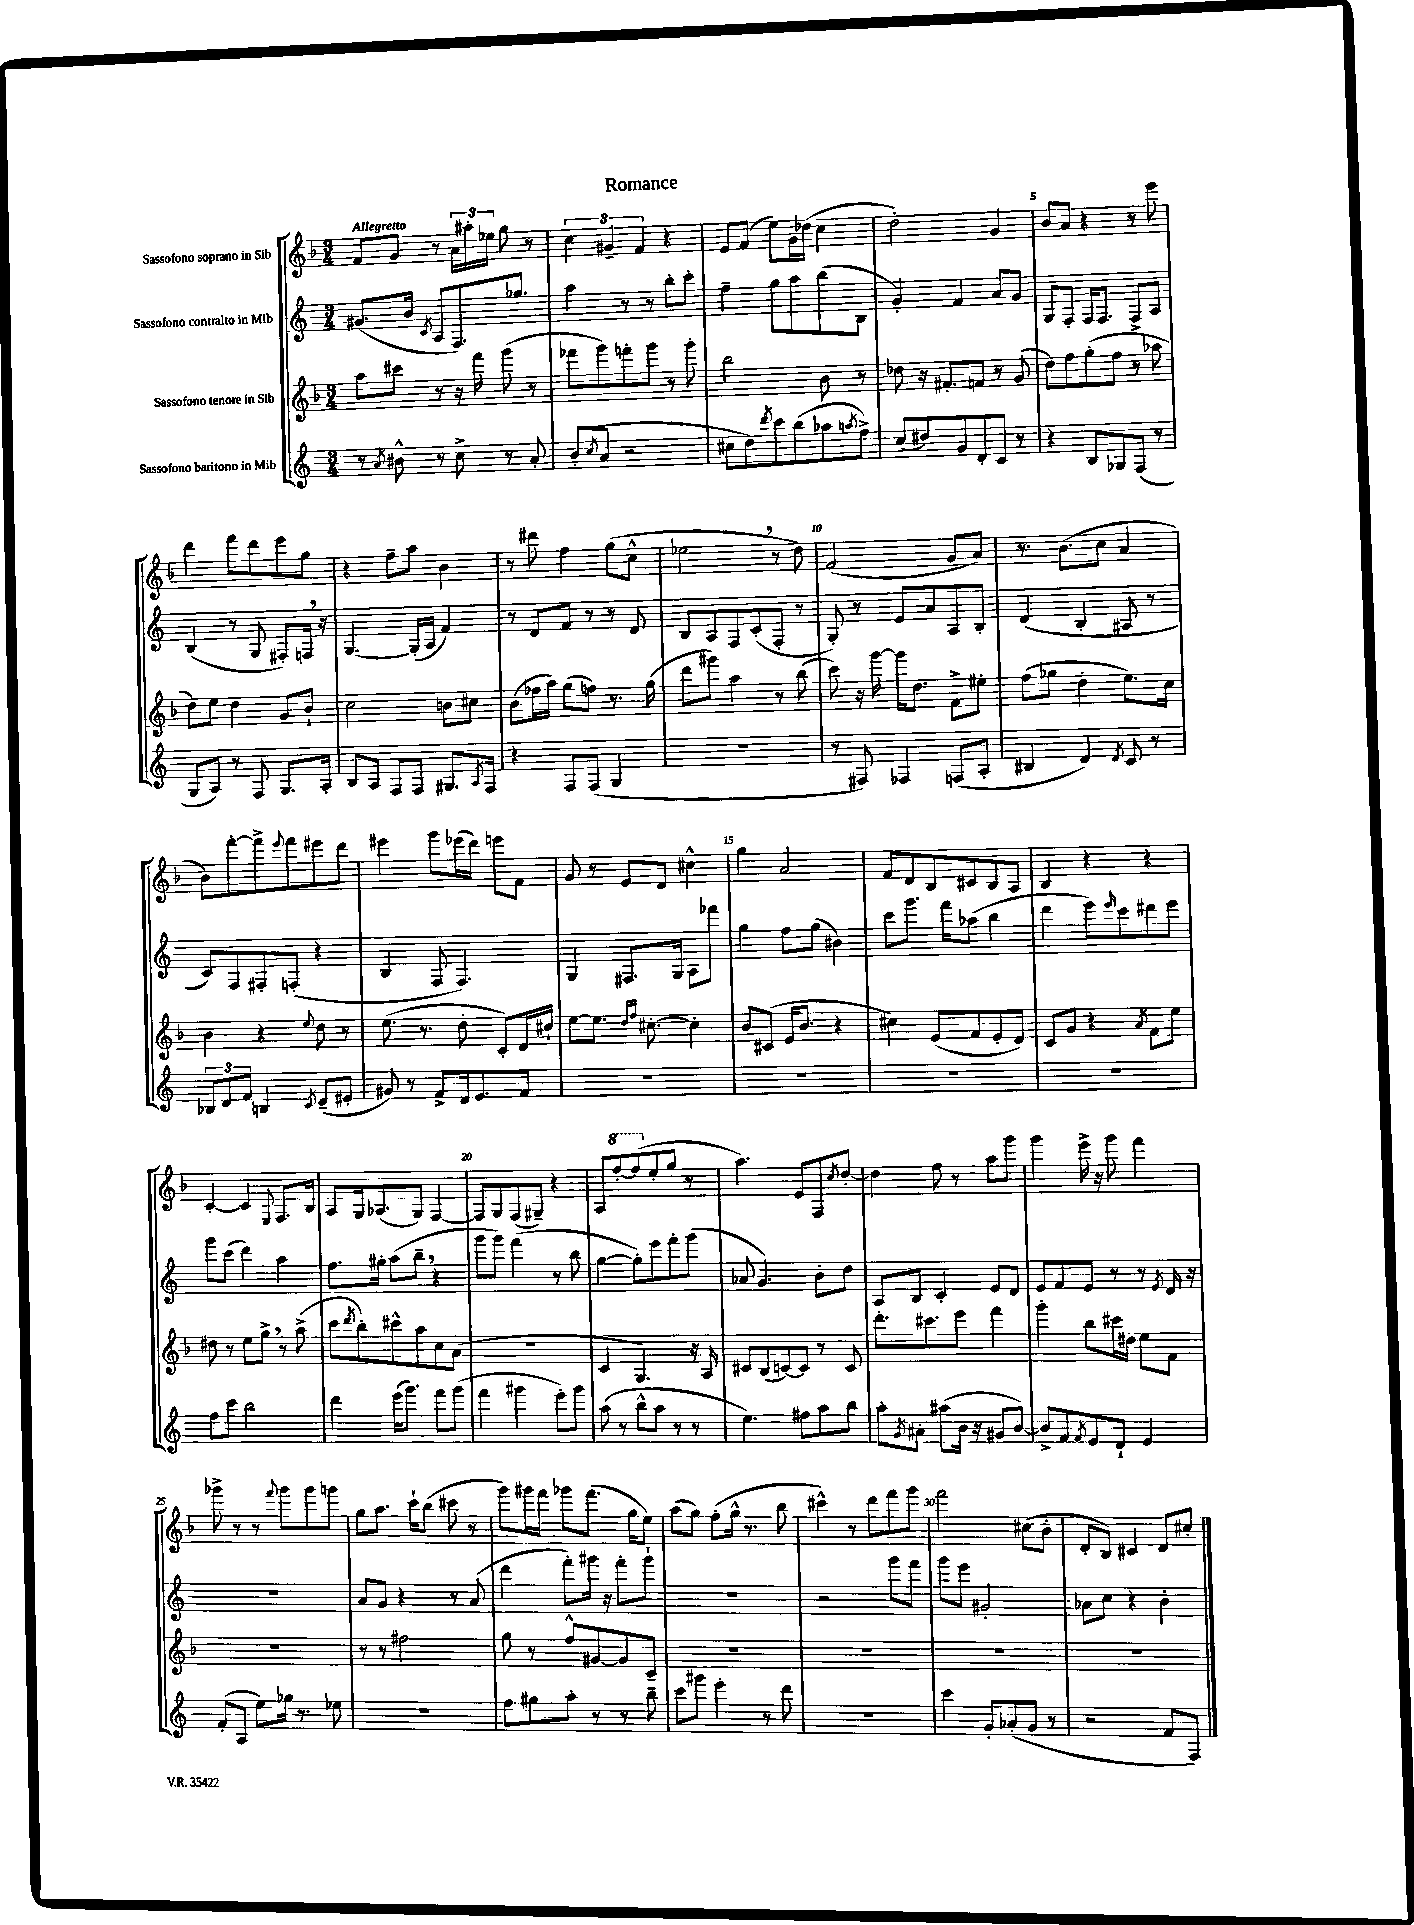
\header { title = "Romance" }
<<
\new StaffGroup <<
\new Staff = "s0" \with { instrumentName = "Sassofono soprano in Sib" } {
    \clef treble \key f \major \numericTimeSignature \time 3/4 \tempo "Allegretto"
    f'8 g'8 r8 \tuplet 3/2 { a'16 ais''16-. ees''16 } g''8 r8 |
    \tuplet 3/2 { c''4 gis'4-- f'4 } r4 |
    e'8 f'8( e''8) g'16 des''16( c''4 |
    d''2-.) g'4 |
    bes'8 a'8 r4 r8 e'''8 |
    d'''4 f'''8 d'''8 e'''8 g''8 |
    r4 f''8-- a''8 bes'4 |
    r8 dis'''8 f''4 g''8( c''8-^ |
    ees''2 \breathe r8 d''8) |
    f'2( g'8 a'8) |
    r8. bes'8.( c''8 a'4 |
    bes'8) f'''8~-. f'''8-> \appoggiatura { e'''8 } f'''8 eis'''8 d'''8 |
    eis'''4 g'''8 ees'''16( d'''16) e'''8 f'8 |
    g'8 r8 e'8 d'8 cis''4-^ |
    g''4 a'2 |
    f'8 d'8 bes8 cis'8 bes8 a8 |
    bes4 r4 r4 |
    c'4~-. c'4 \appoggiatura { e8 } f8. bes16 |
    a8 g16 aes8.( g8) f4~ |
    f8 g8 f8( gis8--) r4 |
    a8 \ottava #1 f'''8~-. f'''8( \ottava #0 e''8-. g''8 r8 |
    a''4.) e'8 f8 \acciaccatura { c''8 } d''8~-. |
    d''4 f''8 r8 a''8 g'''8 |
    g'''4 e'''16-> r16 g'''8 f'''4 |
    ges'''8-> r8 r8 \appoggiatura { f'''8 } ges'''8 ges'''8 g'''8 |
    g''8 a''8. c'''16-! bes''8( cis'''8 r8 |
    g'''8) gis'''16 f'''16 ges'''8 f'''8.( g''16 e''8) |
    a''8( g''8) f''8-.( g''16-^ r8. bes''8 |
    cis'''4-^) r8 d'''8 f'''8 g'''8 |
    f'''2 cis''8( bes'8-. |
    d'8-. bes8) cis'4 d'8 cis''8-. \bar "|." |
}
\new Staff = "s1" \with { instrumentName = "Sassofono contralto in Mib" } {
    \clef treble \key c \major \numericTimeSignature \time 3/4
    gis'8.( b'16 \acciaccatura { c'8 } a8 f8.) ges''8. |
    a''4 r8 r8 b''8-. c'''8-. |
    f''4-- g''8 a''8 b''8( b8 |
    g'4-.) f'4 a'8 g'8 |
    g8 f8-. f16 f8. f8-> a8 |
    b4( r8 g8 fis8-.) f16 \breathe r16 |
    g4.~ g16-.( a16 f'4) |
    r8 d'8 f'8 r8 r8 d'8 |
    b8 a8 f8 c'8-.( f8-. r8 |
    g8-.) r8 e'8 a'8 a8 b8-. |
    d'4( b4-. ais8 r8 |
    c'8) f8 fis8-. f8-.( r4 |
    b4 f8 f4.) |
    g4 fis8. g16 a8 fes'''8 |
    g''4 f''8 g''8( bis'4) |
    c'''8 g'''8. f'''16 aes''8( b''4 |
    d'''4 e'''8) \grace { e'''16 } c'''8 dis'''8 e'''8 |
    g'''8 c'''8( d'''4) a''4 |
    f''8. gis''16-. a''8( b''8-- \breathe r4 |
    g'''8 g'''8) f'''4( r8 b''8 |
    g''4~ g''8-.) e'''8 f'''8-. g'''8( |
    aes'8 g'4.) b'8-. d''8 |
    a8 b8 c'4-. e'8 d'8 |
    e'8 f'8 e'8 r8 r8 \acciaccatura { e'8 } d'16 r16 |
    R2. |
    a'8 g'8 r4 r8 a'8( |
    d'''4 f'''8-.) gis'''16 r16 f'''8-. gis'''8-! |
    R2. |
    r2 g'''8 f'''8 |
    g'''8 e'''8 gis'2-. |
    aes'8 c''8 r4 b'4-. \bar "|." |
}
\new Staff = "s2" \with { instrumentName = "Sassofono tenore in Sib" } {
    \clef treble \key f \major \numericTimeSignature \time 3/4
    a''8 cis'''8 r8 r16 f'''16 g'''8( r8 |
    fes'''8 g'''8) f'''8-. g'''8 r8 g'''8-. |
    bes''2 bes'8 r8 |
    des''8 r16 fis'8.-. f'8 r8 g'8( |
    d''8) f''8 g''8-.( f''8 r8 aes''8 |
    d''8) e''8 d''4 g'8 bes'8-! |
    c''2 b'8 cis''8 |
    bes'8( fes''16 a''16) g''8( f''8) r8. g''16( |
    d'''8 gis'''8) a''4 r8 bes''8( |
    c'''8) r16 g'''16~ g'''16 d''8. f'8-> eis''8-. |
    f''8( ges''8 d''4-. e''8.) c''16 |
    bes'4 r4 \appoggiatura { e''8 } d''8 r8 |
    e''8.( r8. d''8-. c'8-.) d'16 cis''16-! |
    e''8~ e''8. \grace { d''16 f''16 } cis''8.~-. cis''4-. |
    bes'8 cis'8( e'16 bes'8. r4 |
    cis''4) e'8( f'8 e'8-. d'8) |
    c'8 g'8 r4 \acciaccatura { a'8 } f'8 e''8 |
    dis''8 r8 e''8 g''8-> \breathe r8 a''8->( |
    c'''8 \acciaccatura { d'''8 } bes''8-.) cis'''8-^ a''8 c''8 a'8( |
    R2. |
    c'4 g4.) r16 a16 |
    cis'8 bes8( c'8~) c'8 r8 c'8 |
    d'''8.-. cis'''8. e'''8 f'''4 |
    g'''4-. bes''8 cis'''16 dis''16 e''8 f'8 |
    R2. |
    r8 r8 fis''2 |
    g''8 r8 f''8-^ gis'8~ gis'8 c'8-- |
    R2. |
    R2. |
    R2. |
    R2. \bar "|." |
}
\new Staff = "s3" \with { instrumentName = "Sassofono baritono in Mib" } {
    \clef treble \key c \major \numericTimeSignature \time 3/4
    r8 \acciaccatura { a'8 } bis'8-^ r8 c''8-> r8 a'8-. |
    b'8-.( \acciaccatura { c''8 } a'8 r2 |
    cis''8 d''8) \acciaccatura { d'''8 } c'''8 b''8( aes''8 \acciaccatura { a''8 } f''8->) |
    c''8( dis''8) g'8 d'8-. c'8 r8 |
    r4 b8 ges8 f8( r8 |
    g8 a8) r8 f8 g8. a16-. |
    b8 a8 f8 f8 gis8. \acciaccatura { a8 } f16 |
    r4 f8 f8( g4 |
    R2. |
    r8 fis8) fes4 f8( a8-. |
    bis4 d'4) \acciaccatura { d'8 } c'8 r8 |
    \tuplet 3/2 { bes8 d'8 f'8 } b4 \acciaccatura { c'8 } d'8--( eis'8-. |
    gis'8) r8 f'8-> d'16 e'8. f'8 |
    R2. |
    R2. |
    R2. |
    R2. |
    f''8 c'''8 b''2 |
    d'''4 e'''16( g'''8.) f'''8 g'''8( |
    f'''4 gis'''4 e'''8-.) gis'''8 |
    a''8( r8 b''8-^ a''8 r8 r8 |
    e''4.) fis''8 a''8 b''8 |
    a''8-. \acciaccatura { g'8 } ais'8-. ais''8( b'16 r16 gis'8 b'8~) |
    b'8-> f'8 \acciaccatura { f'8 } e'8 d'8-! e'4 |
    f'8-.( a8 e''8) ges''16 r8. ees''8 |
    R2. |
    f''8 gis''8 a''8-. r8 r8 b''8-- |
    c'''8 gis'''8 e'''4-. r8 d'''8 |
    R2. |
    c'''4 g'8-. aes'8-.( g'8 r8 |
    r2 f'8 f8) \bar "|." |
}
>>
>>
\layout { \context { \Score \override BarNumber.break-visibility = ##(#f #t #t) barNumberVisibility = #(every-nth-bar-number-visible 5) } }
